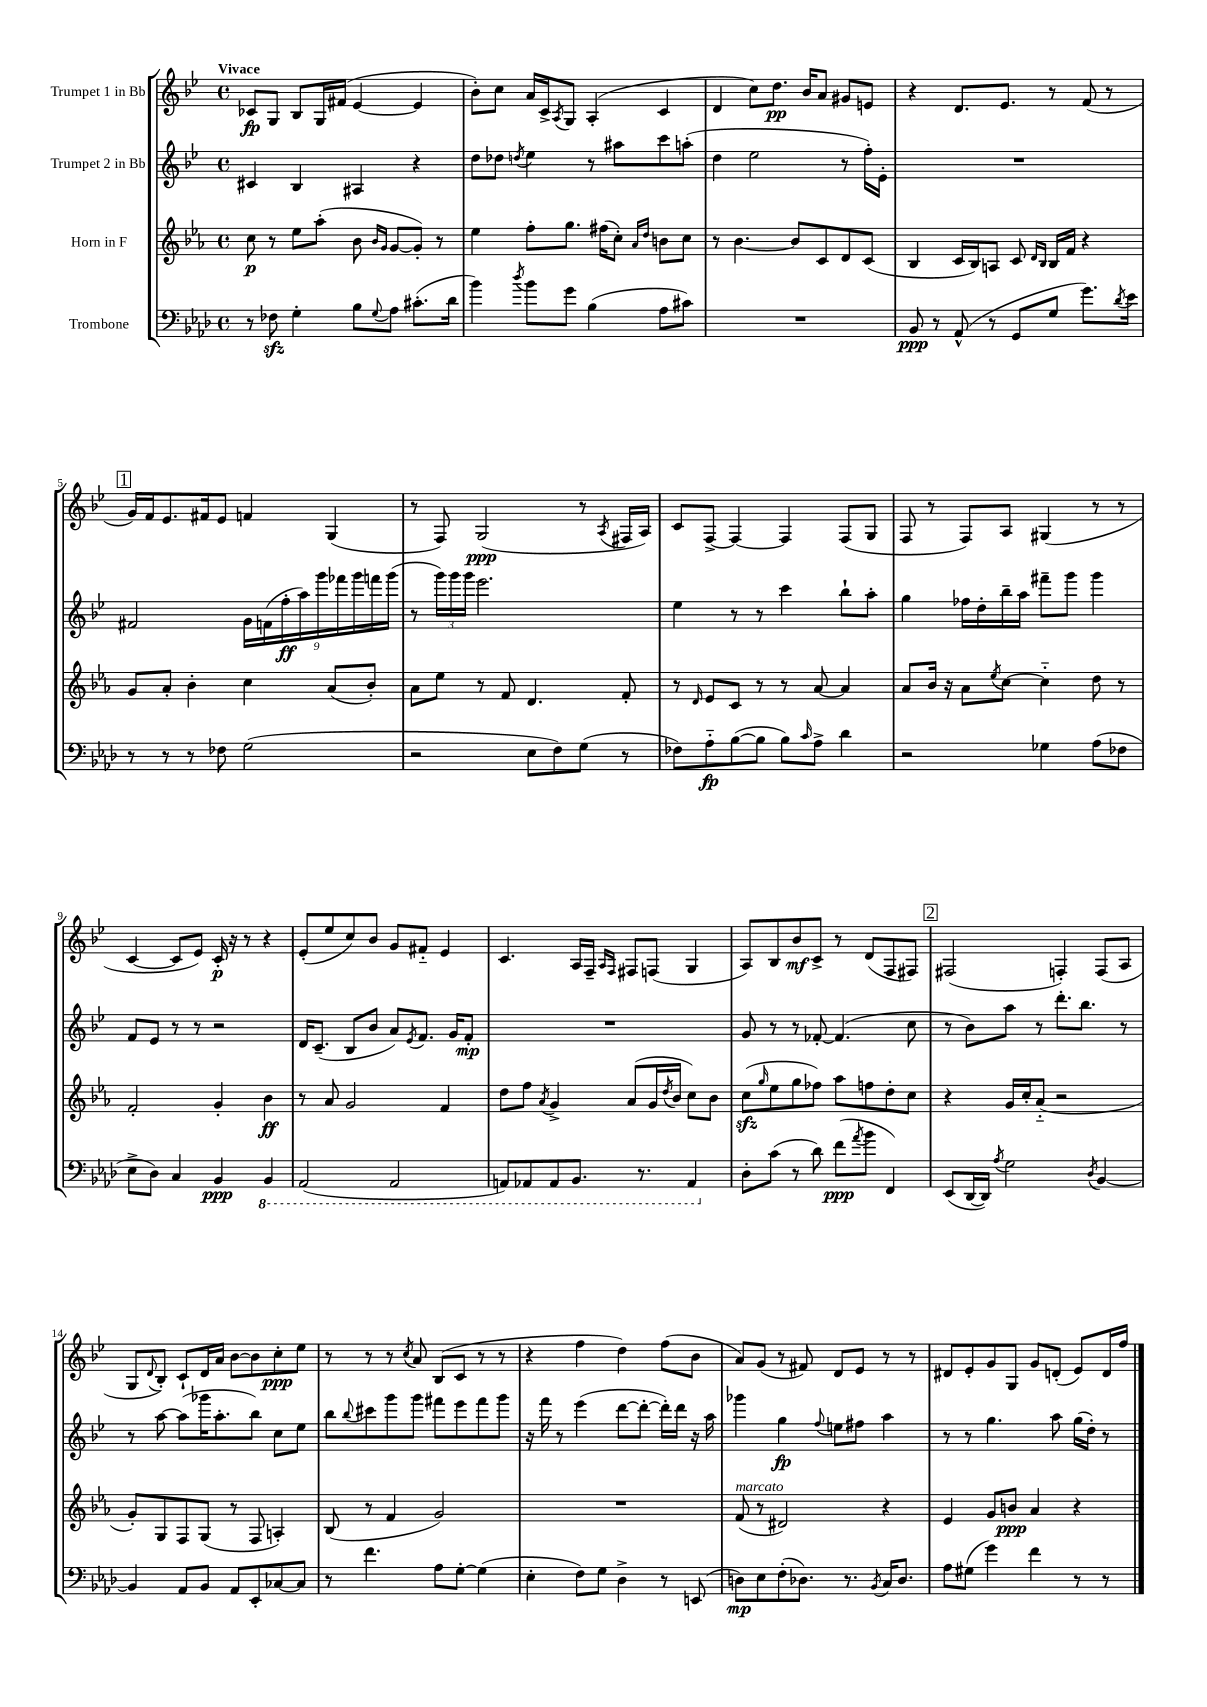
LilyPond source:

<<
\new StaffGroup <<
\new Staff = "s0" \with { instrumentName = "Trumpet 1 in Bb" } {
    \clef treble \key bes \major \defaultTimeSignature \time 4/4 \tempo "Vivace"
    ces'8\fp g8 bes8 g16 fis'16( ees'4~ ees'4 |
    bes'8-.) c''8 a'16 c'16-> \acciaccatura { a8 } g8 a4-.( c'4 |
    d'4 c''8) d''8.\pp bes'16 a'8 gis'8 e'8 |
    r4 d'8. ees'8. r8 f'8( r8 |
    \mark \markup { \box "1" } g'16) f'16 ees'8. fis'16 ees'8 f'4 g4( |
    r8 f8) g2\ppp( r8 \acciaccatura { a8 } fis16 a16) |
    c'8 f8~-> f4~ f4 f8( g8 |
    f8 r8 f8) a8 gis4( r8 r8 |
    c'4~ c'8 ees'8) c'16-.\p r16 r8 r4 |
    ees'8-.( ees''8 c''8) bes'8 g'8 fis'8-_ ees'4 |
    c'4. a16 f16-- \grace { a16 f16 } fis8 f8( g4 |
    a8) bes8 bes'8\mf c'8-> r8 d'8( f8 fis8) |
    \mark \markup { \box "2" } fis2( f4-.) f8( a8 |
    g8 \appoggiatura { d'8 } bes8-.) c'8-! d'16 a'16 bes'8~ bes'8 c''8-.\ppp ees''8 |
    r8 r8 r8 \acciaccatura { c''8 } a'8 bes8( c'8 r8 r8 |
    r4 f''4 d''4) f''8( bes'8 |
    a'8) g'8( r8 fis'8) d'8 ees'8 r8 r8 |
    dis'8 ees'8-. g'8 g8 g'8 d'8-.( ees'8) d'16 f''16 \bar "|." |
}
\new Staff = "s1" \with { instrumentName = "Trumpet 2 in Bb" } {
    \clef treble \key bes \major \defaultTimeSignature \time 4/4
    cis'4 bes4 ais4 r4 |
    d''8 des''8 \acciaccatura { d''8 } ees''4 r8 ais''8 c'''8 a''8-.( |
    d''4 ees''2 r8 f''16-.) ees'16-. |
    R1 |
    \mark \markup { \box "1" } fis'2 \tuplet 9/8 { g'16 f'16( f''16-.\ff a''16) g'''16 fes'''16 g'''16 f'''16 g'''16( } |
    r8 \tuplet 3/2 { g'''16) g'''16 g'''16 } ees'''2. |
    ees''4 r8 r8 c'''4 bes''8-! a''8-. |
    g''4 fes''16 d''16-. bes''16-- a''16 fis'''8-- g'''8 g'''4 |
    f'8 ees'8 r8 r8 r2 |
    d'16 c'8.--( bes8 bes'8 a'8) \acciaccatura { ees'8 } f'8. g'16 f'8-.\mp |
    R1 |
    g'8 r8 r8 fes'8~-. fes'4.( c''8 |
    \mark \markup { \box "2" } r8 bes'8) a''8 r8 d'''8.-. bes''8. r8 |
    r8 a''8~ a''8( ges'''16 a''8.-. bes''8) c''8 ees''8 |
    bes''8 \appoggiatura { bes''8 } cis'''8 g'''8 g'''8 fis'''8 ees'''8 fis'''8 g'''8 |
    r16 f'''16 r8 ees'''4( d'''8~ d'''8~-. d'''16-.) d'''16 r16 a''16 |
    ges'''4 g''4\fp \appoggiatura { f''8 } e''8 fis''8 a''4 |
    r8 r8 g''4. a''8 g''16( d''16-.) r8 \bar "|." |
}
\new Staff = "s2" \with { instrumentName = "Horn in F" } {
    \clef treble \key ees \major \defaultTimeSignature \time 4/4
    c''8\p r8 ees''8 aes''8-.( bes'8 \grace { bes'16 g'16 } g'8~ g'8-.) r8 |
    ees''4 f''8-. g''8. fis''16( c''8-.) \grace { aes'16 d''16 } b'8 c''8 |
    r8 bes'4.~ bes'8 c'8 d'8 c'8( |
    bes4 c'16 bes16) a8 c'8 \grace { d'16 bes16 } bes16 f'16 r4 |
    \mark \markup { \box "1" } g'8 aes'8-. bes'4-. c''4 aes'8( bes'8-.) |
    aes'8 ees''8 r8 f'8 d'4. f'8-. |
    r8 \grace { d'16 } ees'8 c'8 r8 r8 aes'8~ aes'4 |
    aes'8 bes'16 r16 aes'8 \acciaccatura { ees''8 } c''8~ c''4-_ d''8 r8 |
    f'2-. g'4-. bes'4\ff |
    r8 aes'8 g'2 f'4 |
    d''8 f''8 \acciaccatura { aes'8 } g'4-> aes'8( g'16 \acciaccatura { d''8 } bes'16 c''8) bes'8 |
    c''8\sfz( \grace { g''16 } ees''8 g''8 fes''8) aes''8 f''8 d''8-. c''8 |
    \mark \markup { \box "2" } r4 g'16 c''16-. aes'8-_( r2 |
    g'8-.) g8 f8 g8( r8 f8 a4-.) |
    bes8( r8 f'4 g'2) |
    R1 |
    f'8^\markup { \italic "marcato" }( r8 dis'2) r4 |
    ees'4 g'8 b'8\ppp aes'4 r4 \bar "|." |
}
\new Staff = "s3" \with { instrumentName = "Trombone" } {
    \clef bass \key aes \major \defaultTimeSignature \time 4/4
    r8 fes8\sfz g4-. bes8 \appoggiatura { g8 } aes8 cis'8.-.( des'16 |
    bes'4) \acciaccatura { des''8 } bes'8 g'8 bes4( aes8 cis'8) |
    R1 |
    bes,8\ppp r8 aes,8-^( r8 g,8 g8 g'8.) \acciaccatura { des'8 } ees'16 |
    \mark \markup { \box "1" } r8 r8 r8 fes8 g2( |
    r2 ees8 f8) g8( r8 |
    fes8) aes8-_\fp bes8~( bes8 bes8) \grace { c'16 } aes8-> des'4 |
    r2 ges4 aes8( fes8 |
    ees8-> des8) c4 bes,4\ppp \ottava #-1 bes,,4 |
    aes,,2( aes,,2 |
    a,,8) aes,,8 aes,,8 bes,,8. r8. aes,,4 \ottava #0 |
    des8-. c'8( r8 des'8) f'8\ppp( \acciaccatura { aes'8 } bes'8 f,4) |
    \mark \markup { \box "2" } ees,8( des,16~ des,16) \acciaccatura { aes8 } g2 \acciaccatura { des8 } bes,4~ |
    bes,4 aes,8 bes,8 aes,8 ees,8-. ces8~ ces8 |
    r8 f'4. aes8 g8~-. g4( |
    ees4-. f8) g8 des4-> r8 e,8( |
    d8\mp) ees8 f8-.( des8.) r8. \acciaccatura { bes,8 } c16 des8. |
    aes8 gis8( g'4) f'4 r8 r8 \bar "|." |
}
>>
>>
